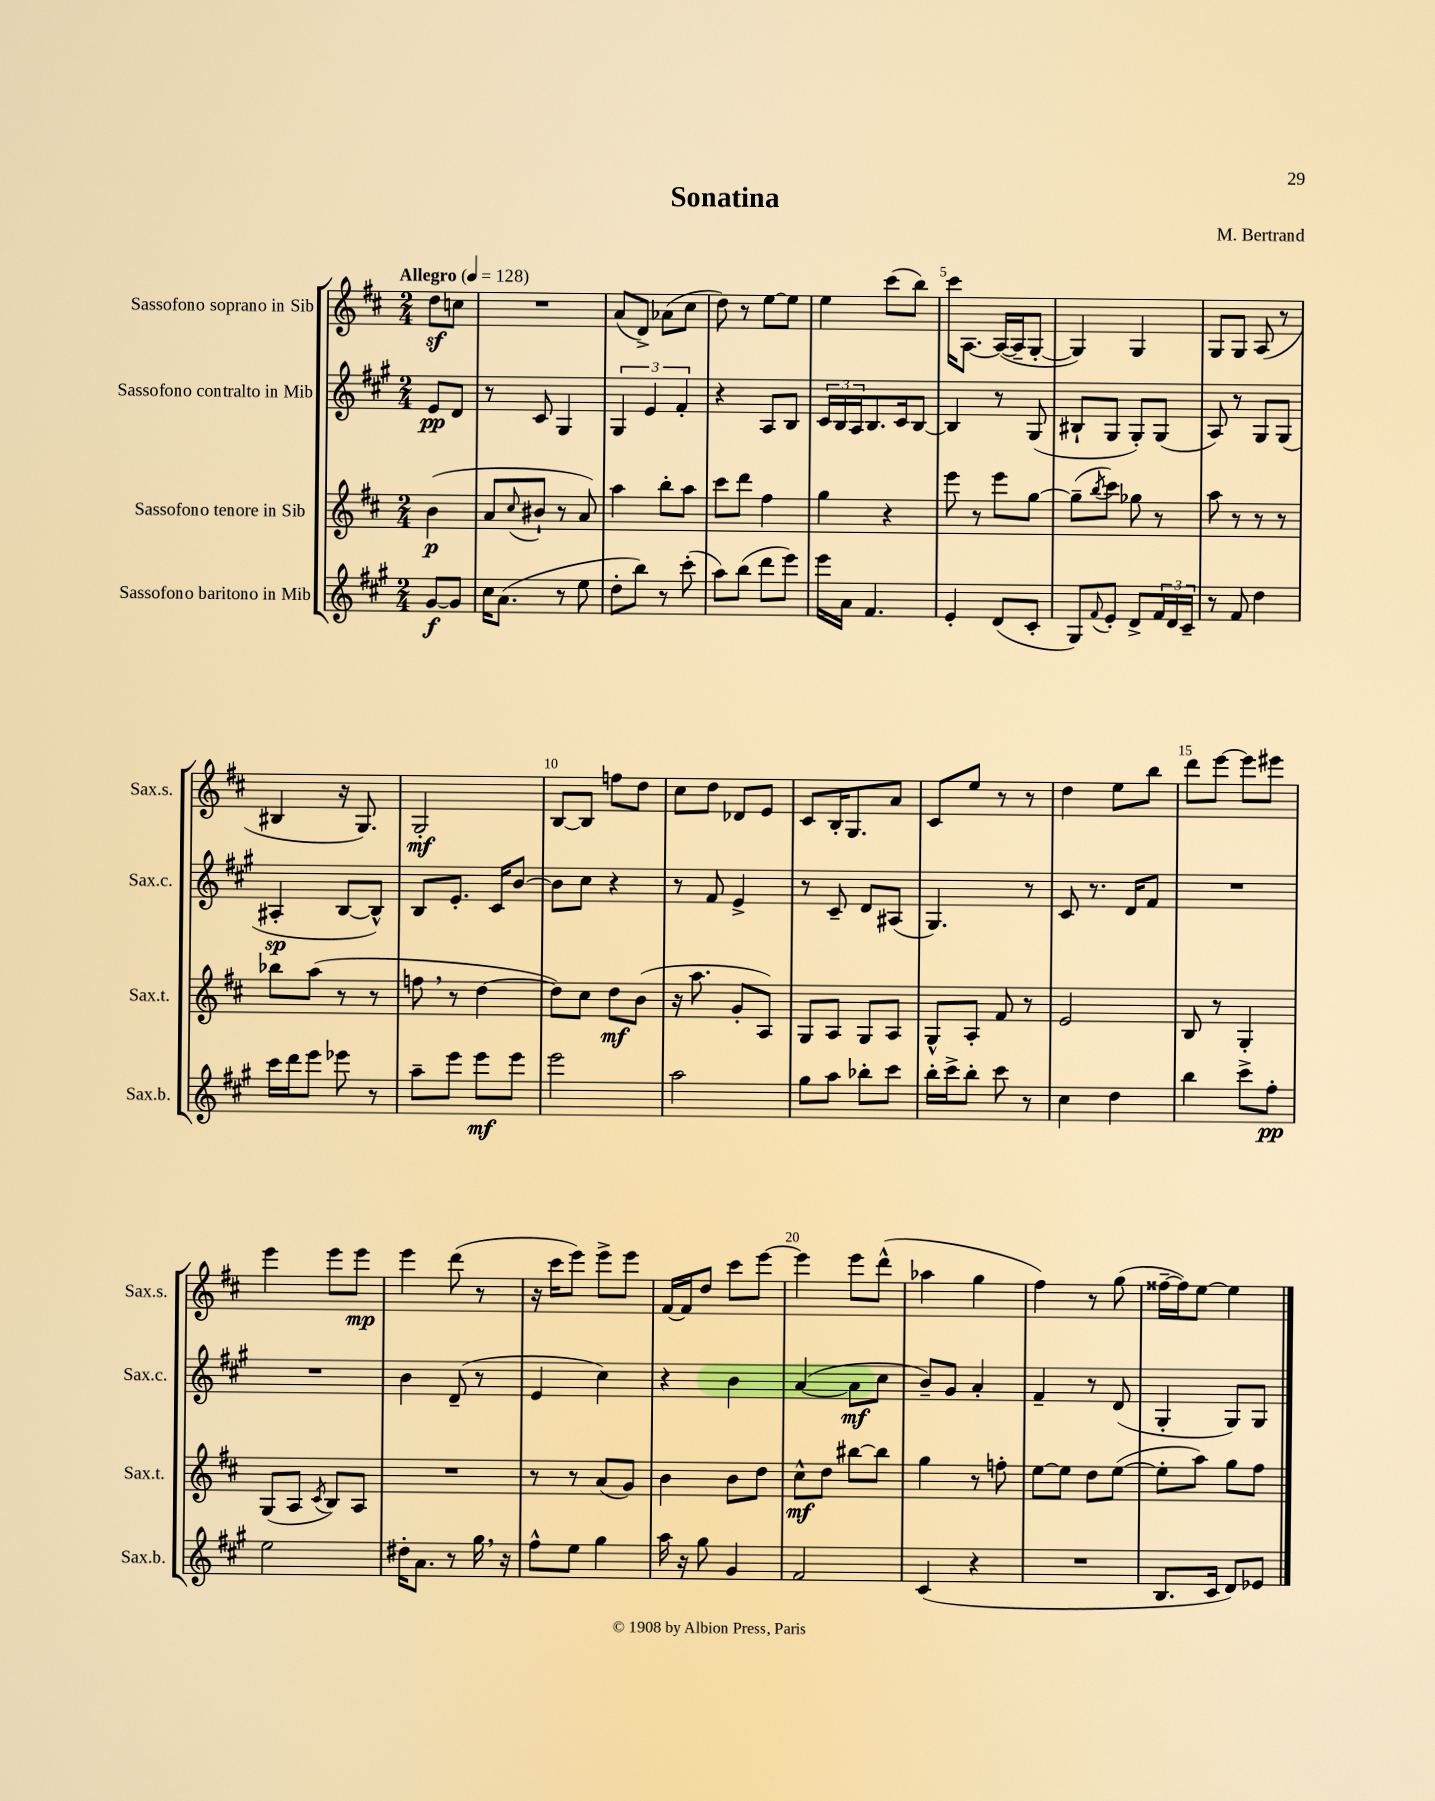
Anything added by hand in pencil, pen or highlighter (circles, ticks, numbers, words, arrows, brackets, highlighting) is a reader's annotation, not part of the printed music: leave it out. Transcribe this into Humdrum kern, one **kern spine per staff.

**kern	**dynam	**kern	**dynam	**kern	**dynam	**kern	**dynam
*part4	*part4	*part3	*part3	*part2	*part2	*part1	*part1
*staff4	*staff4	*staff3	*staff3	*staff2	*staff2	*staff1	*staff1
*I"Sassofono baritono in Mib	*	*I"Sassofono tenore in Sib	*	*I"Sassofono contralto in Mib	*	*I"Sassofono soprano in Sib	*
*I'Sax.b.	*	*I'Sax.t.	*	*I'Sax.c.	*	*I'Sax.s.	*
*clefG2	*	*clefG2	*	*clefG2	*	*clefG2	*
*k[f#c#g#]	*	*k[f#c#]	*	*k[f#c#g#]	*	*k[f#c#]	*
*M2/4	*	*M2/4	*	*M2/4	*	*M2/4	*
*MM128	*	*MM128	*	*MM128	*	*MM128	*
=	=	=	=	=	=	=	=
!	!	!	!	!	!	!LO:TX:a:B:t=Allegro	!
[8g#/L	f	(4b\	p	8e/L	pp	8ddz\L	.
8g#/J]	.	.	.	8d/J	.	8ccn\J	.
=1	=1	=1	=1	=1	=1	=1	=1
16cc#\KL	.	8a/L	.	8r	.	2r	.
(8.a\J	.	.	.	.	.	.	.
.	.	8qqcc#/	.	.	.	.	.
.	.	8b#X`/J	.	8c#/	.	.	.
8r	.	8r	.	4G#/	.	.	.
8ee\	.	8a/)	.	.	.	.	.
=2	=2	=2	=2	=2	=2	=2	=2
8dd'\L	.	4aa\	.	6G#/	.	(8a/L	.
8bb\J)	.	.	.	.	.	8d^/J)	.
.	.	.	.	6e/	.	.	.
8r	.	8bb'\L	.	.	.	(8a-X\L	.
.	.	.	.	6f#'/	.	.	.
(8ccc#'\	.	8aa\J	.	.	.	8cc#\J	.
=3	=3	=3	=3	=3	=3	=3	=3
8aa\L)	.	8ccc#\L	.	4r	.	8dd\)	.
(8bb\J	.	8ddd\J	.	.	.	8r	.
8ddd\L	.	4ff#\	.	8A/L	.	[8ee\L	.
8eee\J)	.	.	.	8B/J	.	8ee\J]	.
=4	=4	=4	=4	=4	=4	=4	=4
16eee\LL	.	4gg\	.	24c#/LL	.	4ee\	.
.	.	.	.	24B/	.	.	.
16a\JJ	.	.	.	.	.	.	.
.	.	.	.	24A/J	.	.	.
4.f#/	.	.	.	8.B/	.	.	.
.	.	4r	.	.	.	(8ccc#\L	.
.	.	.	.	16c#/k	.	.	.
.	.	.	.	[8B/J	.	8bb\J)	.
=5	=5	=5	=5	=5	=5	=5	=5
4e'/	.	8eee\	.	4B/]	.	16ccc#\KL	.
.	.	.	.	.	.	[8.A\J	.
.	.	8r	.	.	.	.	.
(8d/L	.	8eee\L	.	8r	.	(16A/LL_	.
.	.	.	.	.	.	16A~/J]	.
8c#'/J	.	[8gg\J	.	(8G#/	.	[8G'/J	.
=6	=6	=6	=6	=6	=6	=6	=6
8G#/L)	.	(8gg~\L]	.	8B#X`/L	.	4G/])	.
8qqf#/	.	8qbb/	.	.	.	.	.
8e'/J	.	8ccc#\J)	.	8G#/J	.	.	.
8d^/L	.	8gg-X\	.	8G#'/L)	.	4G/	.
24f#/L	.	8r	.	(8G#/J	.	.	.
24d/	.	.	.	.	.	.	.
24c#~/JJ	.	.	.	.	.	.	.
=7	=7	=7	=7	=7	=7	=7	=7
8r	.	8aa\	.	8A/)	.	8G/L	.
8f#/	.	8r	.	8r	.	8G/J	.
4dd\	.	8r	.	8G#/L	.	(8A/	.
.	.	8r	.	(8G#/J	.	8r	.
!!LO:LB:g=z
=8	=8	=8	=8	=8	=8	=8	=8
16ccc#\LL	.	8bb-X\L	.	4A#X'/	sp	4B#X/	.
16ddd\J	.	.	.	.	.	.	.
8eee\J	.	(8aa\J	.	.	.	.	.
8eee-X\	.	8r	.	[8B/L	.	16r	.
.	.	.	.	.	.	8.G/)	.
8r	.	8r	.	8B^^/J])	.	.	.
=9	=9	=9	=9	=9	=9	=9	=9
8aa~\L	.	8ffn,\	.	8B/L	.	2G'/	mf
8eee\J	.	8r	.	8.e'/J	.	.	.
8eee\L	mf	[4dd\	.	.	.	.	.
.	.	.	.	16c#/KL	.	.	.
8eee\J	.	.	.	[8b/J	.	.	.
=10	=10	=10	=10	=10	=10	=10	=10
2eee\	.	8dd\L])	.	8b\L]	.	[8B/L	.
.	.	8cc#\J	.	8cc#\J	.	8B/J]	.
.	.	8dd\L	mf	4r	.	8ffn\L	.
.	.	(8b\J	.	.	.	8dd\J	.
=11	=11	=11	=11	=11	=11	=11	=11
2aa\	.	16r	.	8r	.	8cc#\L	.
.	.	8.aa\	.	.	.	.	.
.	.	.	.	8f#/	.	8dd\J	.
.	.	8g'/L	.	4e^/	.	8d-X/L	.
.	.	8A/J)	.	.	.	8e/J	.
=12	=12	=12	=12	=12	=12	=12	=12
8gg#\L	.	8G/L	.	8r	.	8c#/L	.
8aa\J	.	8A/J	.	8c#~/	.	16B'/K	.
.	.	.	.	.	.	8.G/	.
8bb-X'\L	.	8G/L	.	8d/L	.	.	.
8ccc#\J	.	8A/J	.	(8A#X/J	.	8a/J	.
=13	=13	=13	=13	=13	=13	=13	=13
16bb'\LL	.	8G^^/L	.	4.G#/)	.	8c#/L	.
16ccc#^\J	.	.	.	.	.	.	.
8bb'\J	.	8A'/J	.	.	.	8ee/J	.
8ccc#\	.	8f#/	.	.	.	8r	.
8r	.	8r	.	8r	.	8r	.
=14	=14	=14	=14	=14	=14	=14	=14
4cc#\	.	2e/	.	8c#/	.	4dd\	.
.	.	.	.	8.r	.	.	.
4dd\	.	.	.	.	.	8ee\L	.
.	.	.	.	16d/KL	.	.	.
.	.	.	.	8f#/J	.	8bb\J	.
=15	=15	=15	=15	=15	=15	=15	=15
4bb\	.	8B/	.	2r	.	8ddd\L	.
.	.	8r	.	.	.	[8eee\J	.
8ccc#^\L	.	4G'/	.	.	.	8eee\L]	.
8ff#'\J	pp	.	.	.	.	8eee#X\J	.
!!LO:LB:g=z
=16	=16	=16	=16	=16	=16	=16	=16
2ee\	.	(8G/L	.	2r	.	4eee\	.
.	.	8A/J	.	.	.	.	.
.	.	8qc#/	.	.	.	.	.
.	.	8B/L)	.	.	.	8eee\L	.
.	.	8A/J	.	.	.	8eee\J	mp
=17	=17	=17	=17	=17	=17	=17	=17
16dd#X'\KL	.	2r	.	4b\	.	4eee\	.
8.a\J	.	.	.	.	.	.	.
8r	.	.	.	(8d~/	.	(8ddd\	.
16gg#,\	.	.	.	8r	.	8r	.
16r	.	.	.	.	.	.	.
=18	=18	=18	=18	=18	=18	=18	=18
8ff#^^\L	.	8r	.	4e/	.	16r	.
.	.	.	.	.	.	16ccc#\KL	.
8ee\J	.	8r	.	.	.	8eee\J)	.
4gg#\	.	(8a/L	.	4cc#\)	.	8eee^\L	.
.	.	8g/J)	.	.	.	8eee\J	.
=19	=19	=19	=19	=19	=19	=19	=19
16aa\	.	4b\	.	4r	.	[16f#/LL	.
16r	.	.	.	.	.	16f#/J]	.
8gg#\	.	.	.	.	.	8dd/J	.
4g#/	.	8b\L	.	4b\	.	8ccc#\L	.
.	.	8dd\J	.	.	.	[8eee\J	.
=20	=20	=20	=20	=20	=20	=20	=20
2f#/	.	8cc#^^\L	mf	([4a/	.	4eee\]	.
.	.	8dd\J	.	.	.	.	.
.	.	[8bb#X\L	.	8a\L]	mf	8eee\L	.
.	.	8bb#\J]	.	8cc#\J	.	(8ddd^^\J	.
=21	=21	=21	=21	=21	=21	=21	=21
(4c#/	.	4gg\	.	8b~/L)	.	4aa-X\	.
.	.	.	.	8g#/J	.	.	.
4r	.	8r	.	4a'/	.	4gg\	.
.	.	8ffn'\	.	.	.	.	.
=22	=22	=22	=22	=22	=22	=22	=22
2r	.	[8ee\L	.	4f#~/	.	4ff#\)	.
.	.	8ee\J]	.	.	.	.	.
.	.	8dd\L	.	8r	.	8r	.
.	.	([8ee\J	.	(8d/	.	(8gg\	.
=23	=23	=23	=23	=23	=23	=23	=23
8.B/L	.	8ee'\L]	.	4G#'/	.	[16ff##X~\LL	.
.	.	.	.	.	.	16ff##\J])	.
.	.	8aa\J)	.	.	.	[8ee\J	.
16c#/Jk	.	.	.	.	.	.	.
8d/L)	.	8gg\L	.	8G#/L)	.	4ee\]	.
8e-X/J	.	8ff#\J	.	8G#/J	.	.	.
==	==	==	==	==	==	==	==
*-	*-	*-	*-	*-	*-	*-	*-
